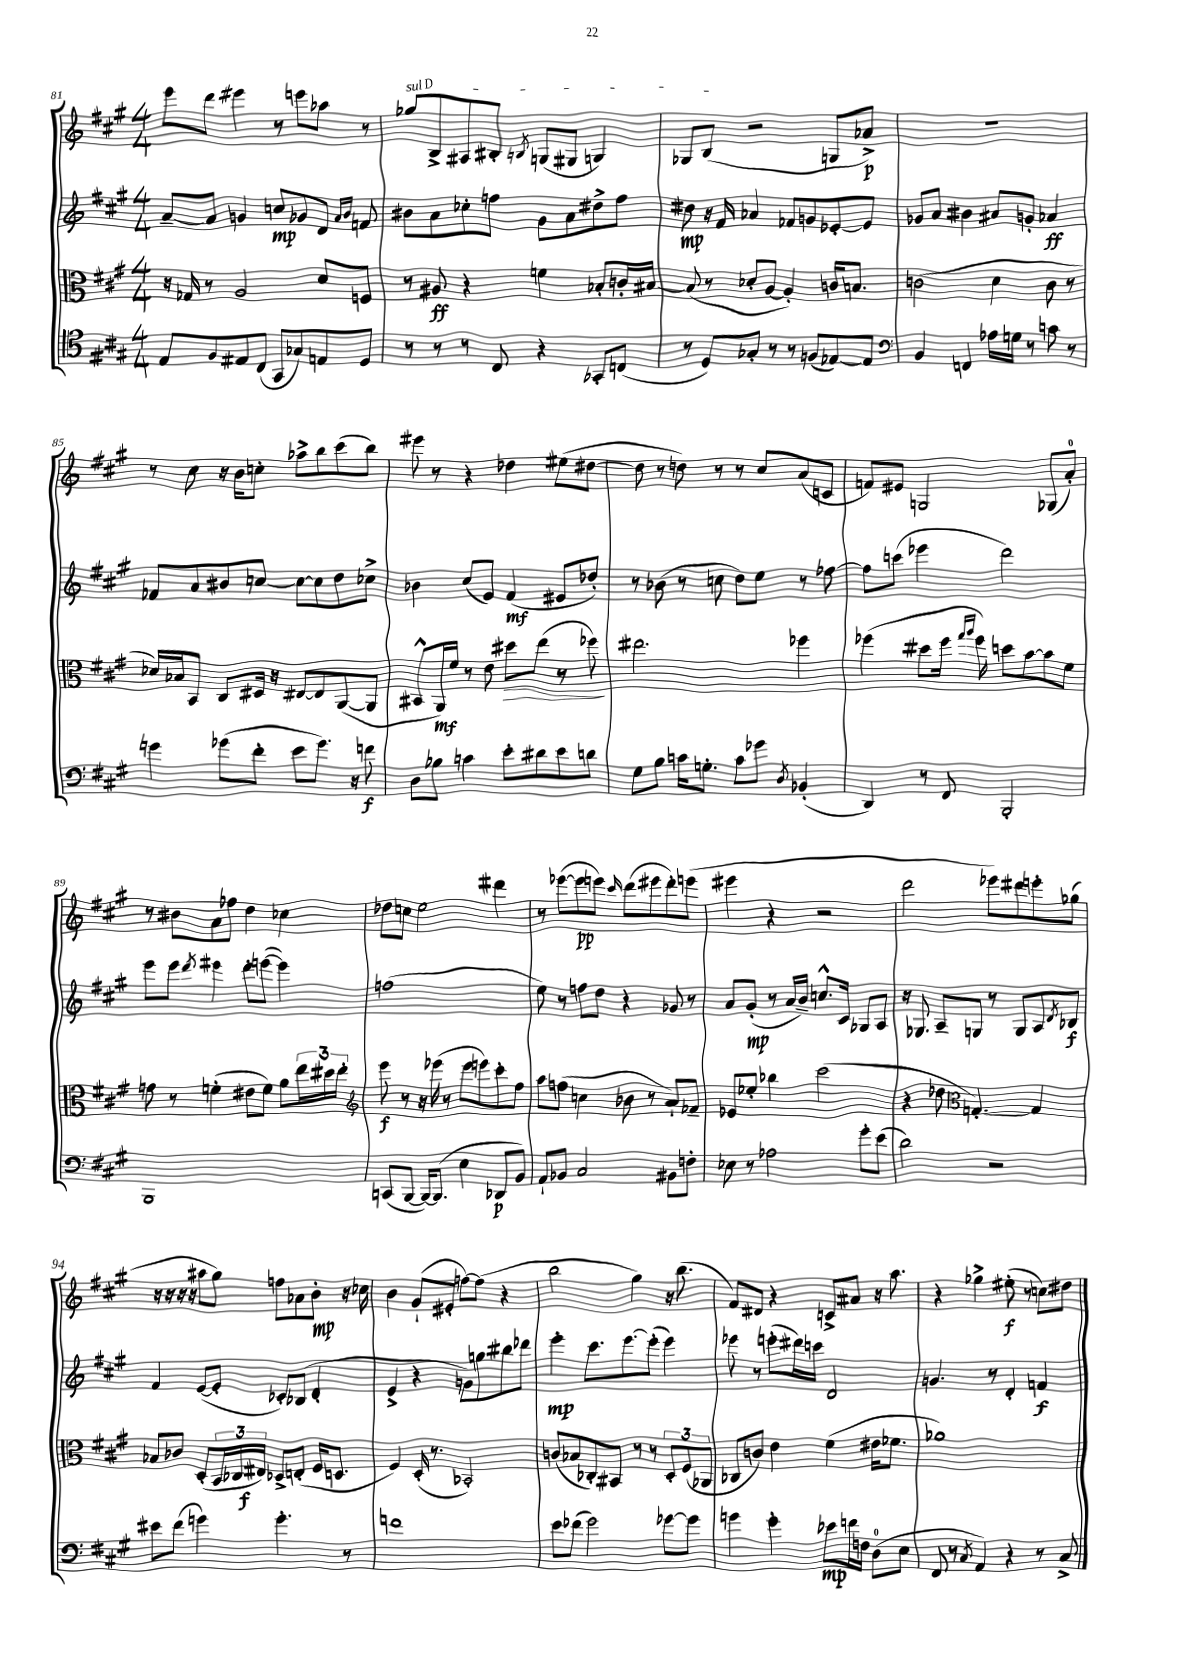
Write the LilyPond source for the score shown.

<<
\new StaffGroup <<
\new Staff = "s0" {
    \clef treble \key a \major \numericTimeSignature \time 4/4
    e'''8 d'''8 eis'''4 r8 e'''8 aes''8 r8 |
    \once \override TextSpanner.bound-details.left.text = \markup { \italic "sul D" } ges''8\startTextSpan b8-> ais8 bis8-. \acciaccatura { b8 } g8( gis8 g4) |
    ges8 b8\stopTextSpan( r2 g8 aes'8->\p) |
    R1 |
    r8 cis''8 r16 b'16 c''8-. aes''8-> b''8 cis'''8( b''8) |
    eis'''8 r8 r4 des''4 eis''8( dis''8~ |
    dis''8 r8 d''8) r8 r8 cis''8 a'8( c'8 |
    f'8) eis'8 g2 ges8( a'8-0-.) |
    r8 bis'8 a'8 fes''8 d''4 ces''4 |
    des''8 c''8 e''2 dis'''4 |
    r8 ees'''8~( ees'''8\pp e'''8) \grace { cis'''16 } d'''8( eis'''8 d'''8-.) e'''8( |
    eis'''4 r4 r2 |
    d'''2 ees'''8) dis'''8 e'''8-. ges''8( |
    r16 r16 r16 r16 ais''8 gis''8) f''8 aes'8 b'8-.\mp r16 ces''16 |
    b'4 gis'8-!( eis'8-. f''8~) f''8( r4 |
    b''2 gis''4) r16 b''8.( |
    fis'8) dis'8 r4 c'8-> ais'8 r16 a''8. |
    r4 ges''4-> eis''8-.\f( r8 c''8) dis''8 \bar "|." |
}
\new Staff = "s1" {
    \clef treble \key a \major \numericTimeSignature \time 4/4
    a'8~-- a'8 g'4 c''8\mp ges'8 d'8 \grace { a'16 b'16 } f'8 |
    bis'8 a'8 ces''8-. f''8 gis'8 a'8 dis''8-> f''8 |
    dis''8\mp r16 fis'16 aes'4 fes'8 g'8 ees'8~-. ees'8 |
    ges'8 a'8 bis'4 ais'8 g'8-. aes'4\ff |
    fes'8 a'8 bis'8 c''8~ c''8~ c''8 d''8 ces''8-> |
    bes'4 cis''8( e'8) fis'4\mf( eis'8 des''8-.) |
    r8 bes'8( r8 c''8 d''8) e''8 r8 fes''8~ |
    fes''8 c'''8( ees'''4 d'''2) |
    e'''8 e'''8 \acciaccatura { d'''8 } eis'''4 d'''8-. e'''8~( e'''4) |
    f''1( |
    e''8) r8 f''8 d''8 r4 ges'8 r8 |
    a'8 gis'8-.\mp( r8 a'16 b'16--) c''8.-^ cis'16 ges8 a8 |
    r16 ges8. a8-- g8 r8 g8 a8 \acciaccatura { d'8 } bes8\f |
    fis'4 e'8~( e'8-. ces'8-.) bes8( d'4-. |
    e'4-> r4 g'8) g''8 bis''8 des'''8 |
    e'''4-.\mp cis'''8. e'''8.~ e'''8-.( e'''4) |
    ees'''8 r8 e'''8-.( dis'''16) c'''16 d'2 |
    g'4. r8 d'4-. f'4\f \bar "|." |
}
\new Staff = "s2" {
    \clef alto \key a \major \numericTimeSignature \time 4/4
    r16 ges16 r8 a2 d'8 f8 |
    r8 ais8\ff r4 f'4 bes8-. c'16-. bis16~ |
    bis8( r8 des'8-. a8~ a4-.) c'16 b8. |
    c'2( d'4 c'8 r8 |
    des'16) bes16 b,8 cis8 dis16 r16 eis8~ eis8 a,8~( a,8 |
    bis,8-^ a,16\mf) fis'16 r8 e'8 dis''8\> e''8( r8 fes''8\!) |
    eis''2. fes''4 |
    fes''4( dis''8 fes''16 \grace { gis''16 a''16 } fes''16) d''8 b'8~ b'8 fis'8 |
    g'8 r8 f'4-.( eis'8 f'8) a'8 \tuplet 3/2 { e''16 dis''16 e''16-. } |
    \clef treble e'''8\f r8 r16 ees'''16( r8 ees'''8 e'''8) cis'''8-. fis''8 |
    a''8 f''8( c''4 bes'8 r8 a'8-!) fes'8-- |
    ees'8 ees''8-. bes''4 cis'''2( |
    r4 des''8 \clef alto g4.~-.) g4 |
    bes8 ces'8 d8-.( \tuplet 3/2 { b,16 ces16 eis16\f) } des8-> e8-.( fis16 d8. |
    fis4) d16-.( r8. bes,2-.) |
    c'8( bes8 ces8-.) bis,8 r8 r8 \tuplet 3/2 { d8-. fis8( aes,8 } |
    ces8 c'8) e'4 fis'4( eis'16 fes'8. |
    aes'1) \bar "|." |
}
\new Staff = "s3" {
    \clef tenor \key a \major \numericTimeSignature \time 4/4
    e8 fis8 eis8 cis8( gis,8 ges8) e8 d8 |
    r8 r8 r8 cis8 r4 ges,8-. c8( |
    r8 d8) ges8-. r8 r8 f8( ees8~) ees8 |
    \clef bass b,4 f,4 aes16 g16 r8 c'8 r8 |
    g'4 ges'8( fis'8-. e'8 ges'8.) r16 f'8\f |
    d8 bes8 c'4 e'8-. dis'8 e'8 d'8 |
    gis8 b8 c'16 g8.-. c'8 ges'8 \acciaccatura { d8 } bes,4-.( |
    d,4) r8 fis,8 b,,2-. |
    b,,1 |
    c,8( b,,8~ b,,16~) b,,8.( e4 des,8\p b,8) |
    a,8-! bes,8 cis2 bis,8 f8-. |
    ees8 r8 aes2 gis'8-. e'8( |
    d'2) r2 |
    eis'8 fis'8( g'4) g'4.-. r8 |
    f'1 |
    e'8 fes'8( gis'2) ges'8~ ges'8 |
    g'4 g'4-. ees'8\mp f'16 f16 d8-0( e8 |
    fis,8 r8 \acciaccatura { cis8 } a,4) r4 r8 cis8-> \bar "|." |
}
>>
>>
\layout { \context { \Score currentBarNumber = #81 } }
